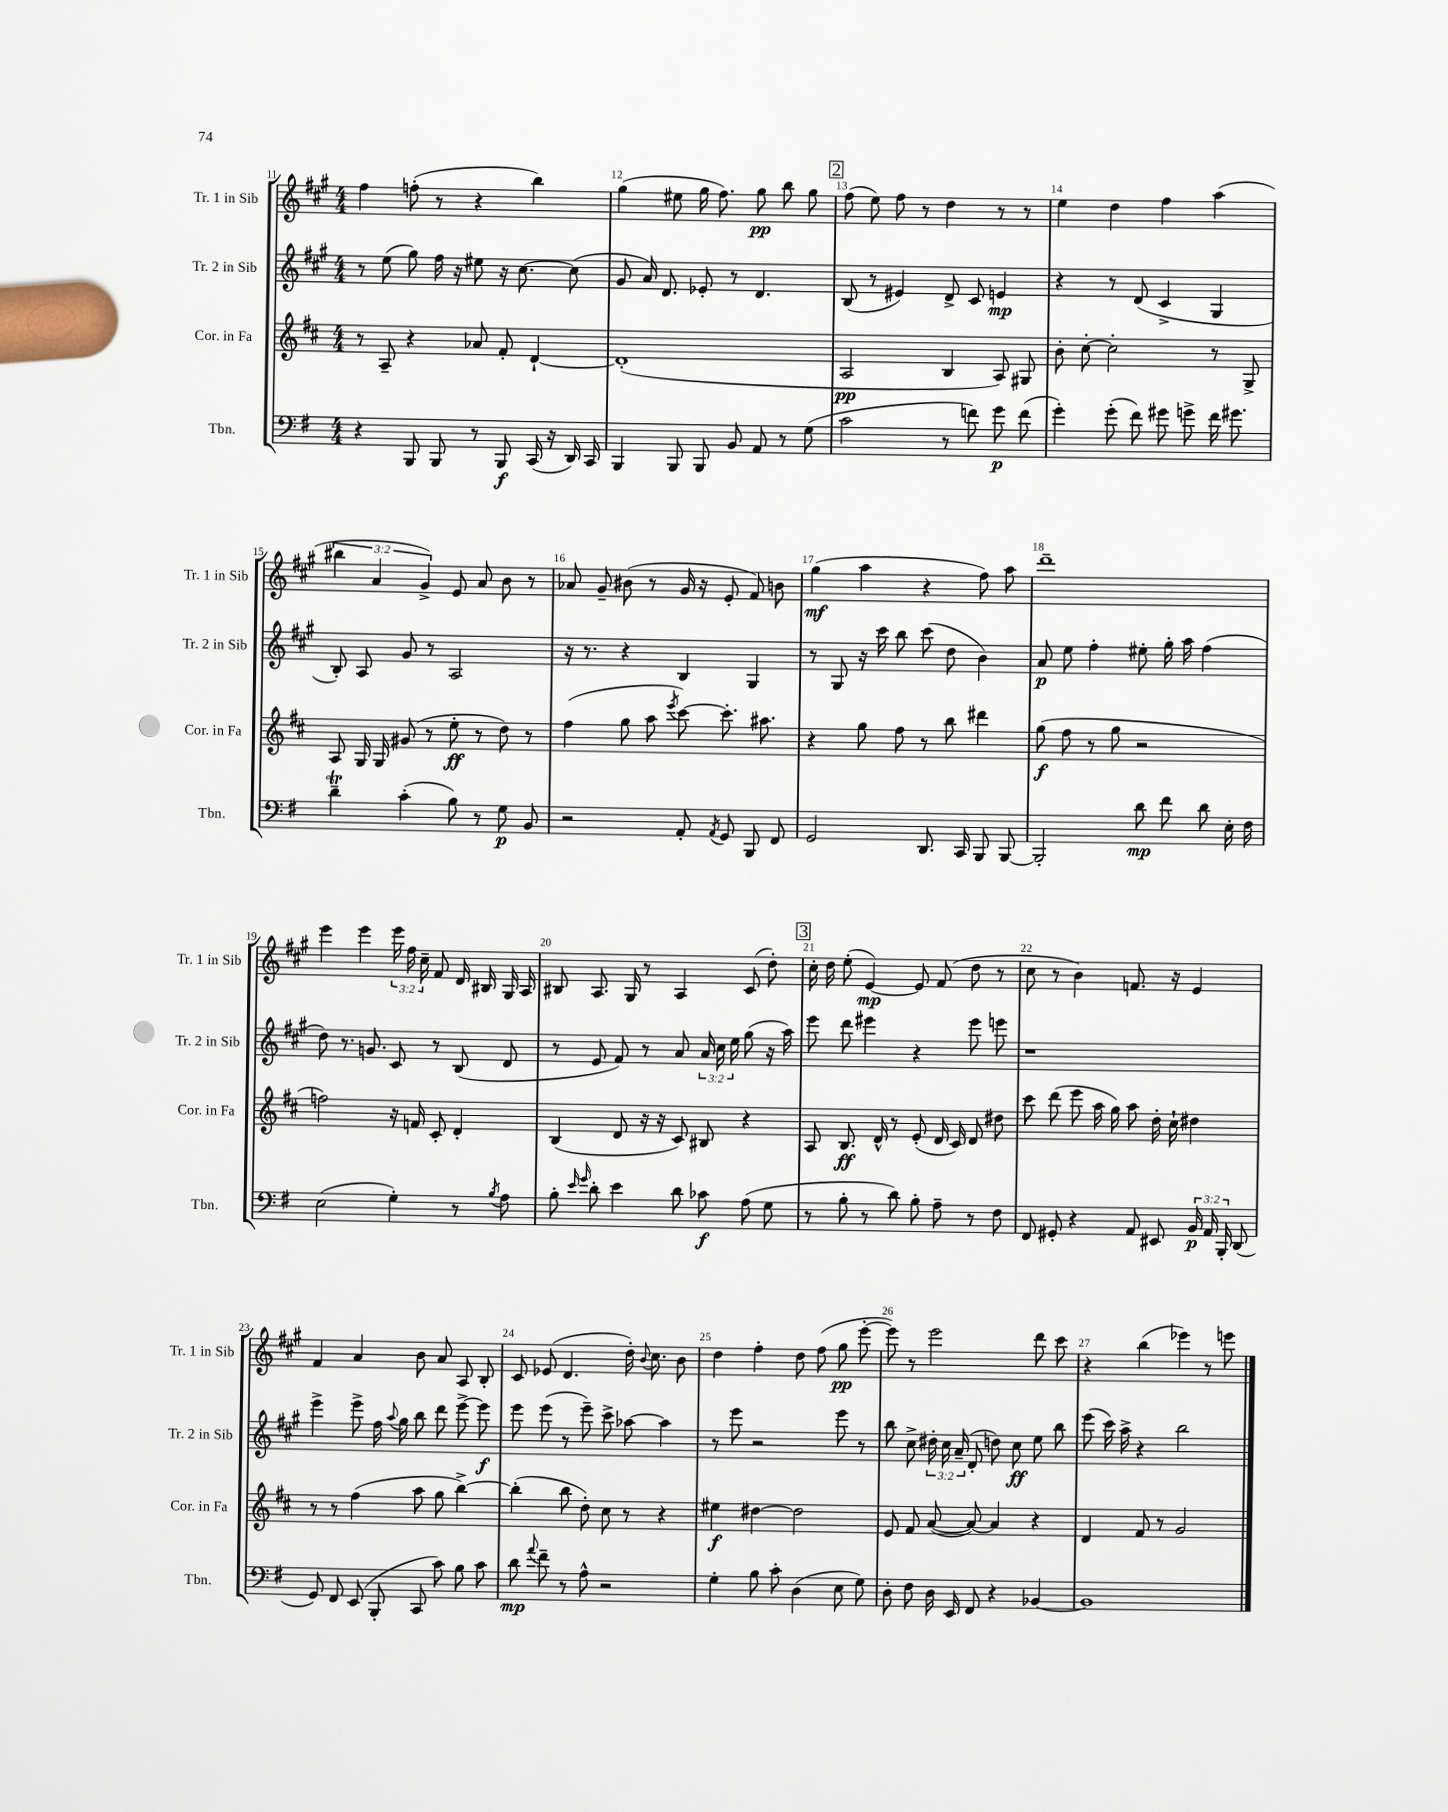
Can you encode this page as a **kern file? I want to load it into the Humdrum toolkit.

**kern	**kern	**kern	**kern
*staff4	*staff3	*staff2	*staff1
*clefF4	*clefG2	*clefG2	*clefG2
*k[f#]	*k[f#c#]	*k[f#c#g#]	*k[f#c#g#]
*M4/4	*M4/4	*M4/4	*M4/4
4r	8r	8r	4ff#\
.	8A~/	(8ee\	.
8BBB/	4r	8gg#\)	(8ff'\
8BBB/	.	16ff#\	8r
.	.	16r	.
8r	8a-/	8ee#\	4r
8BBB/	8f#'/	16r	.
.	.	[8.cc#\	.
(16CC/	[4d`/	.	4bb\)
16r	.	.	.
16DD/)	.	(8cc#\]	.
16CC/	.	.	.
=	=	=	=
4BBB/	(1d']	8g#/	(4gg#\
.	.	16a/)	.
.	.	8.d/	.
8BBB/	.	.	8ee#\
8BBB/	.	8e-'/	16gg#\
.	.	.	8.ff#\)
8BB/	.	8r	.
8AA/	.	4.d/	8gg#\
8r	.	.	8bb\
(8G\	.	.	8gg#\
=	=	=	=
2c\	2A/	(8B/	(8ff#\
.	.	8r	8ee\)
.	.	4e#/)	8ff#\
.	.	.	8r
8r	4B/	8d^/	4dd\
8f\)	.	8c#/	.
8g\	8A/)	4e/	8r
(8f\	8G#/	.	8r
=	=	=	=
4g'\)	8b'\	4r	4ee\
.	[8cc#'\	.	.
(8g'\	2cc#'\]	8r	4dd\
8f#\)	.	(8d/	.
8g#\	.	4c#^/	4ff#\
8g^\	.	.	.
16f#\	8r	4G#/	(4aa\
8.g#\	.	.	.
.	8G^/	.	.
=	=	=	=
4d~\	8A/	8B'/)	6bb#\
.	16G/	8A/	.
.	.	.	6a/
.	16G/	.	.
(4c'\	(8g#/	8g#/	.
.	.	.	6g#^/)
.	8r	8r	.
8B\)	8ee'\	2A/	8e/
8r	8r	.	8a/
8G\	8dd\)	.	8b\
8BB/	8r	.	8r
=	=	=	=
2r	(4ff#\	16r	8a-/
.	.	8.r	.
.	.	.	8g#~/
.	8gg\	4r	(8b#\
.	8aa\	.	8r
.	8qeee/	.	.
8AA'/	[8ccc#\)	4B/	16g#/
.	.	.	16r
8qAA/	.	.	.
8GG/	8.ccc#'\]	.	8e'/
8BBB/	.	4G#/	8f#/)
.	8.aa#\	.	.
8FF#/	.	.	8b\
=	=	=	=
2GG/	4r	8r	(4gg#\
.	.	8G#/	.
.	8gg\	16r	4aa\
.	.	16ccc#\	.
.	8ff#\	8bb\	.
8.DD/	8r	(8ccc#\	4r
.	8bb\	8dd\	.
16CC/	.	.	.
8BBB/	4ddd#\	4b\)	8ff#\)
[8BBB/	.	.	8aa\
=	=	=	=
2BBB'/]	(8gg\	8a/	1ddd~
.	8ff#\	8ee\	.
.	8r	4ff#'\	.
.	8gg\	.	.
8d\	2r	8ee#'\	.
8f#\	.	16gg#'\	.
.	.	16aa\	.
8d\	.	(4ff#\	.
16E'\	.	.	.
16F#\	.	.	.
=	=	=	=
(2E\	2ff\)	8dd\)	4eee\
.	.	8.r	.
.	.	.	4eee\
.	.	8.g/	.
4G'\)	16r	8c#/	24eee\
.	.	.	24ff#\
.	16f/	.	.
.	.	.	24cc#~\
.	8c#'/	8r	8f#/
8r	4d'/	(8B/	16d/
.	.	.	16B#/
8qB/	.	.	.
8A\	.	8d/	16G#/
.	.	.	16A/
=	=	=	=
8B'\	(4B/	8r	8B#/
16qqe/	.	.	.
16qqg/	.	.	.
8d'\	.	8e/	8.A/
4e\	8d/	8f#/)	.
.	.	.	16G#/
.	16r	8r	8r
.	16r	.	.
8d\	8c#/)	8a/	4A/
8c-\	8B#/	24a/	.
.	.	24cc#\	.
.	.	24ee\	.
(8A\	4r	(8gg#\	(8c#/
8G\	.	16r	8dd'\)
.	.	16aa\)	.
=	=	=	=
8r	8A/	8eee\	16cc#'\
.	.	.	16dd\
8B'\	8.B/	8ddd\	(8ee'\
8r	.	4eee#\	[4e/)
.	16d^^/	.	.
8d\)	8r	.	.
8B'\	(8e'/	4r	8e/]
8A~\	16d/	.	(8f#/
.	16c#/)	.	.
8r	8d/	8eee#\	8dd\
8F#\	8dd#\	8eee\	8r
=	=	=	=
8FF#/	8ccc#\	1r	8cc#\
8GG#'/	(8ddd\	.	8r
4r	8eee\	.	4b\)
.	16aa\	.	.
.	16gg\)	.	.
8AA/	8aa\	.	8.f/
8EE#/	16dd'\	.	.
.	16cc#`\	.	16r
24BB/	4dd#\	.	4e/
24AA/	.	.	.
24BBB'/	.	.	.
(8DD/	.	.	.
=	=	=	=
8GG/)	8r	4eee^\	4f#/
8FF#/	8r	.	.
(8EE/	(4ff#\	8eee^\	4a/
8BBB'/	.	16ff#\	.
.	.	8qqaa/	.
.	.	16gg#\	.
8CC/	8aa\	8bb\	8b\
8c\)	8gg\	8ddd\	8a/
8B\	[4bb^\)	[8eee^\	8A/
8c\	.	8eee\]	8B'/
=	=	=	=
8d\	(4bb'\]	8eee\	8c#/
8qqa/	.	.	.
8f#~\	.	(8eee\	(8e-/
8r	8bb\	8r	4.d/
8A^^\	8dd'\)	8eee~\)	.
2r	8cc#\	8ccc#^\	.
.	8r	[8aa-\	16dd'\)
.	.	.	8qqb/
.	.	.	8.cc#\
.	4r	4aa-\]	.
.	.	.	8b\
=	=	=	=
4G'\	4ee#\	8r	4dd\
.	.	8eee\	.
8B\	[4dd#\	2r	4ff#'\
8c'\	.	.	.
(4D\	2dd#\]	.	8dd\
.	.	.	(8ff#\
8E\	.	8eee\	8gg#\
8G\)	.	8r	[8eee'\
=	=	=	=
8D'\	8e/	8bb\	8eee\])
8F#\	8f#/	8cc#^\	8r
16D\	([8a/	24dd#'\	2eee\
.	.	24cc#\	.
16EE/	.	.	.
.	.	(24a~/	.
8FF#/	8a/_)	8d'/	.
4r	4a/]	8dd\)	.
.	.	8cc#\	.
[4BB-/	4r	8ee\	8ddd\
.	.	8bb\	8ccc#\
=	=	=	=
1BB-]	4d/	(8eee\	4r
.	.	16ccc#\)	.
.	.	16aa^\	.
.	8f#/	4r	(4bb\
.	8r	.	.
.	2g/	2bb\	4eee-\)
.	.	.	8r
.	.	.	8eee\
==	==	==	==
*-	*-	*-	*-
